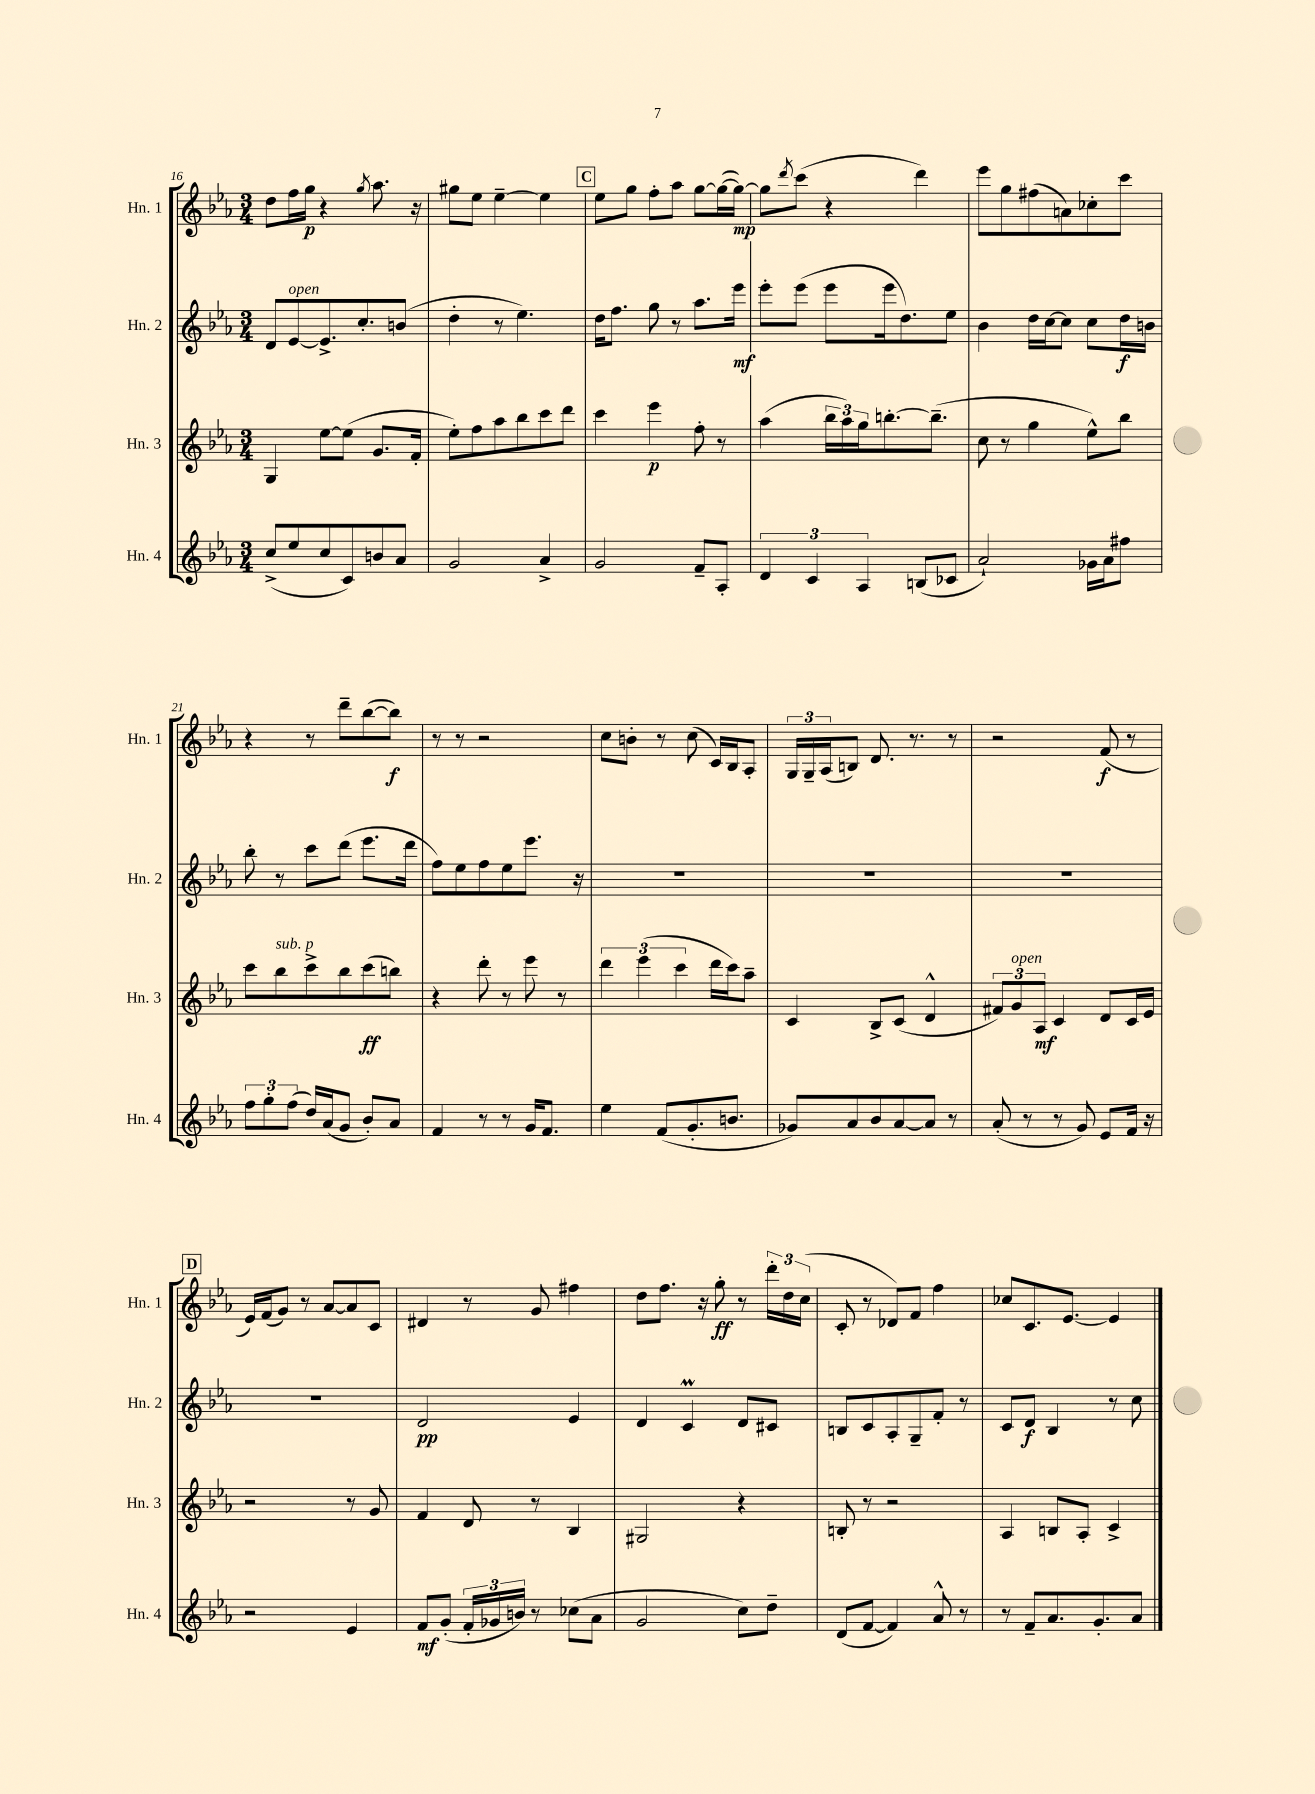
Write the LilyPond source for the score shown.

<<
\new StaffGroup <<
\new Staff = "s0" \with { instrumentName = "Hn. 1" shortInstrumentName = "Hn. 1" } {
    \clef treble \key ees \major \numericTimeSignature \time 3/4
    d''8 f''16 g''16\p r4 \acciaccatura { g''8 } aes''8. r16 |
    gis''8 ees''8 ees''4~-- ees''4 |
    \mark \markup { \box "C" } ees''8 g''8 f''8-. aes''8 g''8~ g''16~( g''16~\mp) |
    g''8 \acciaccatura { d'''8 } c'''8( r4 d'''4) |
    ees'''8 g''8 fis''8( a'8) ces''8-. c'''8 |
    r4 r8 d'''8-- bes''8~( bes''8\f) |
    r8 r8 r2 |
    c''8 b'8-. r8 c''8( c'16) bes16 aes8-. |
    \tuplet 3/2 { g16 g16-- aes16( } b8) d'8. r8. r8 |
    r2 f'8\f( r8 |
    \mark \markup { \box "D" } ees'16) f'16( g'8) r8 aes'8~ aes'8 c'8 |
    dis'4 r8 g'8 fis''4 |
    d''8 f''8. r16 g''8-.\ff r8 \tuplet 3/2 { d'''16-. d''16 c''16( } |
    c'8-. r8 des'8) f'8 f''4 |
    ces''8 c'8. ees'8.~ ees'4 \bar "|." |
}
\new Staff = "s1" \with { instrumentName = "Hn. 2" shortInstrumentName = "Hn. 2" } {
    \clef treble \key ees \major \numericTimeSignature \time 3/4
    d'8 ees'8~^\markup { \italic "open" } ees'8.-> c''8.-. b'8( |
    d''4-. r8 ees''4.) |
    \mark \markup { \box "C" } d''16 f''8. g''8 r8 aes''8. ees'''16\mf |
    ees'''8-. ees'''8( ees'''8 ees'''16 d''8.) ees''8 |
    bes'4 d''16 c''16~ c''8 c''8 d''16\f b'16 |
    bes''8-. r8 c'''8 d'''8( ees'''8. d'''16 |
    f''8) ees''8 f''8 ees''8 ees'''8. r16 |
    R2. |
    R2. |
    R2. |
    \mark \markup { \box "D" } R2. |
    d'2\pp ees'4 |
    d'4 c'4\prall d'8 cis'8 |
    b8 c'8 aes8-. g8-- f'8-. r8 |
    c'8 d'8\f bes4 r8 c''8 \bar "|." |
}
\new Staff = "s2" \with { instrumentName = "Hn. 3" shortInstrumentName = "Hn. 3" } {
    \clef treble \key ees \major \numericTimeSignature \time 3/4
    g4 ees''8~ ees''8( g'8. f'16-. |
    ees''8-.) f''8 aes''8 bes''8 c'''8 d'''8 |
    \mark \markup { \box "C" } c'''4 ees'''4\p f''8-. r8 |
    aes''4( \tuplet 3/2 { bes''16 aes''16) g''16 } b''8.~-. b''8.--( |
    c''8 r8 g''4 ees''8-^) bes''8 |
    c'''8 bes''8^\markup { \italic "sub. p" } c'''8-> bes''8 c'''8\ff( b''8) |
    r4 d'''8-. r8 ees'''8 r8 |
    \tuplet 3/2 { d'''4 ees'''4( c'''4 } d'''16 c'''16) aes''8-- |
    c'4 bes8-> c'8( d'4-^ |
    \tuplet 3/2 { fis'8) g'8^\markup { \italic "open" } aes8\mf } c'4 d'8 c'16 ees'16 |
    \mark \markup { \box "D" } r2 r8 g'8 |
    f'4 d'8 r8 bes4 |
    gis2 r4 |
    b8-. r8 r2 |
    aes4 b8 aes8-. c'4-> \bar "|." |
}
\new Staff = "s3" \with { instrumentName = "Hn. 4" shortInstrumentName = "Hn. 4" } {
    \clef treble \key ees \major \numericTimeSignature \time 3/4
    c''8->( ees''8 c''8 c'8) b'8 aes'8 |
    g'2 aes'4-> |
    \mark \markup { \box "C" } g'2 f'8-- aes8-. |
    \tuplet 3/2 { d'4 c'4 aes4 } b8( ces'8 |
    aes'2-!) ges'16 aes'16 fis''8 |
    \tuplet 3/2 { f''8 g''8-. f''8( } d''16) aes'16( g'8 bes'8-.) aes'8 |
    f'4 r8 r8 g'16 f'8. |
    ees''4 f'8( g'8.-. b'8. |
    ges'8) aes'8 bes'8 aes'8~ aes'8 r8 |
    aes'8-.( r8 r8 g'8) ees'8 f'16 r16 |
    \mark \markup { \box "D" } r2 ees'4 |
    f'8\mf g'8-.( \tuplet 3/2 { f'16-. ges'16 b'16) } r8 ces''8( aes'8 |
    g'2 c''8) d''8-- |
    d'8( f'8~ f'4) aes'8-^ r8 |
    r8 f'8-- aes'8. g'8.-. aes'8 \bar "|." |
}
>>
>>
\layout { \context { \Score currentBarNumber = #16 } }
